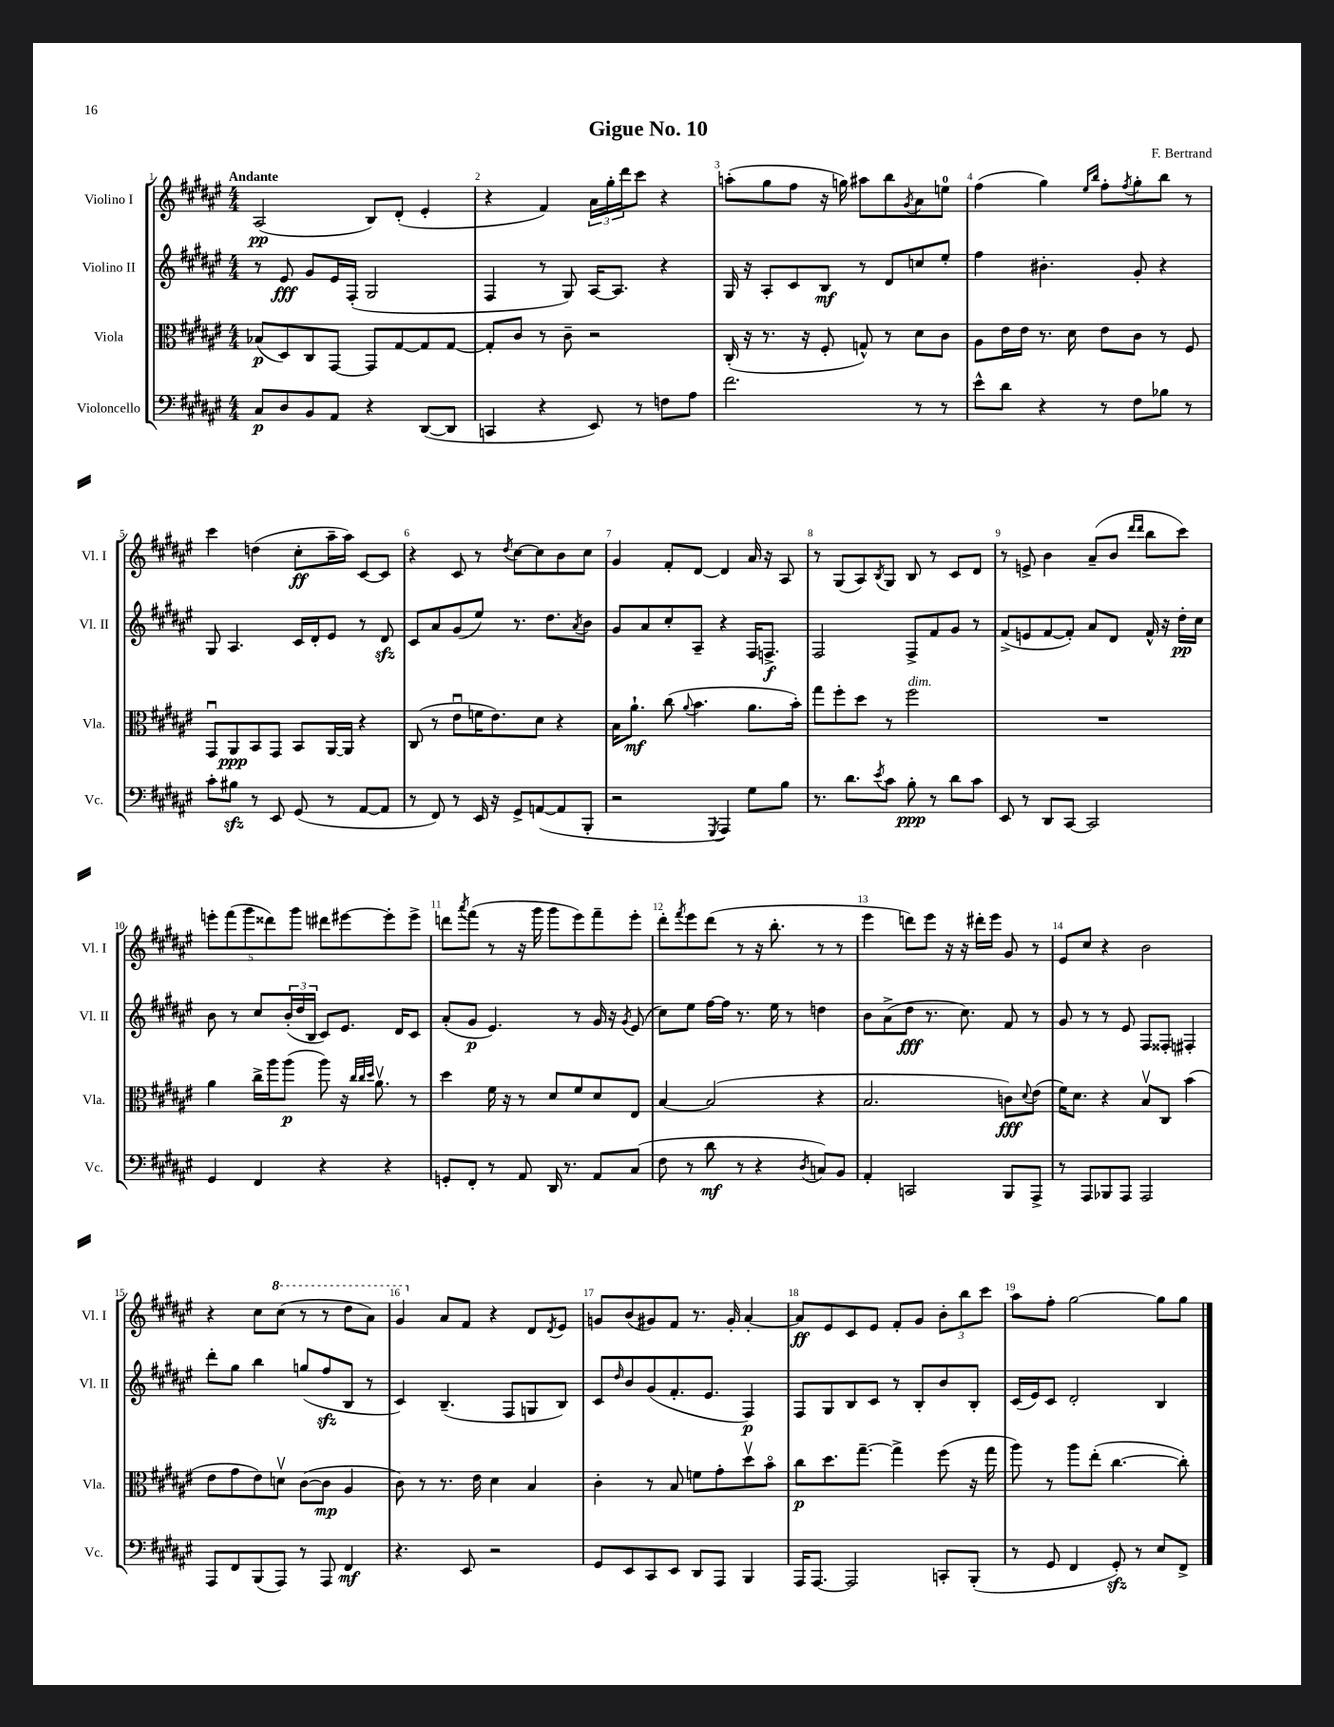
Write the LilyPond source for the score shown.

\header { title = "Gigue No. 10" composer = "F. Bertrand" }
<<
\new StaffGroup <<
\new Staff = "s0" \with { instrumentName = "Violino I" shortInstrumentName = "Vl. I" } {
    \clef treble \key fis \major \numericTimeSignature \time 4/4 \tempo "Andante"
    ais2\pp( b8) dis'8-.( eis'4-. |
    r4 fis'4) \tuplet 3/2 { ais'16 gis''16-. dis'''16 } cis'''8 r4 |
    a''8-.( gis''8 fis''8 r16 g''16) ais''8 b''8 \acciaccatura { gis'8 } ais'8 e''8-0 |
    fis''4( gis''4) \grace { eis''16 b''16 } fis''8-. \acciaccatura { fis''8 } gis''8-. b''8 r8 |
    cis'''4 d''4( cis''8-.\ff ais''16-- ais''16) cis'8~ cis'8 |
    r4 cis'8 r8 \acciaccatura { dis''8 } cis''8~ cis''8 b'8 cis''8 |
    gis'4 fis'8-. dis'8~ dis'4 ais'16 r16 ais8 |
    r8 gis8( ais8) \acciaccatura { b8 } gis8 b8 r8 cis'8 dis'8 |
    r8 e'8-> b'4 ais'8--( b'8 \grace { dis'''16 dis'''16 } b''8 cis'''8) |
    \tuplet 5/4 { e'''8-. fis'''8( gis'''8 disis'''8) gis'''8 } dis'''8 eis'''8~ eis'''8-. eis'''8-> |
    d'''8 \acciaccatura { ais'''8 } fis'''8( r8 r16 gis'''16 gis'''8 eis'''8) fis'''8-- eis'''8-. |
    dis'''8-. \acciaccatura { fis'''8 } eis'''8 dis'''8( r8 r16 b''8.-. r8 r8 |
    eis'''4 d'''8) eis'''8 r16 r16 dis'''16-. eis'''16 gis'8 r8 |
    eis'8 cis''8 r4 b'2 |
    r4 cis''8 \ottava #1 cis'''8( r8 r8 dis'''8 ais''8) |
    gis''4 \ottava #0 ais'8 fis'8 r4 dis'8 \acciaccatura { dis'8 } eis'8 |
    g'8 b'8( gis'8) fis'8 r8. gis'16-. ais'4~-. |
    ais'8\ff eis'8 cis'8 eis'8 fis'8-. gis'8 \tuplet 3/2 { b'8-. b''8 cis'''8 } |
    ais''8 fis''8-. gis''2~ gis''8 gis''8 \bar "|." |
}
\new Staff = "s1" \with { instrumentName = "Violino II" shortInstrumentName = "Vl. II" } {
    \clef treble \key fis \major \numericTimeSignature \time 4/4
    r8 eis'8\fff gis'8 eis'16 fis16-.( gis2 |
    fis4 r8 gis8) ais16~ ais8. r4 |
    gis16 r16 ais8-. cis'8 b8\mf r8 dis'8 c''8 eis''8-. |
    fis''4 bis'4.-. gis'8-. r4 |
    gis8 ais4. cis'16 dis'16-. eis'8 r8 dis'8\sfz |
    cis'8 ais'8 gis'8( eis''8) r8. dis''8. \acciaccatura { ais'8 } b'8 |
    gis'8 ais'8 cis''8-. ais8-- r4 fis16 f8.->\f |
    fis2 fis8-> fis'8 gis'8 r8 |
    fis'8->( e'8 fis'8~ fis'8-.) ais'8 dis'8 fis'16-^ r16 dis''16-.\pp cis''16 |
    b'8 r8 cis''8 \tuplet 3/2 { b'16-.( dis''16 b16 } cis'8) eis'8. dis'16 cis'8 |
    ais'8-.( gis'8\p eis'4.) r8 gis'16 r16 \acciaccatura { gis'8 } eis'8( |
    cis''8) eis''8 fis''16~ fis''16 r8. eis''16 r8 d''4 |
    b'8 ais'8->( dis''8\fff r8. cis''8.) fis'8 r8 |
    gis'8 r8 r8 eis'8 fis8 fisis8-. fis4-. |
    dis'''8-. gis''8 b''4 g''8( fis''8\sfz b8 r8 |
    cis'4) b4.--( fis8 g8 b8) |
    cis'8 \grace { dis''16 } b'8 gis'8( fis'8.-. eis'8. fis4\p) |
    fis8 gis8 b8 cis'8 r8 b8-. b'8 b8-. |
    cis'16( eis'16) cis'8 dis'2-. b4 \bar "|." |
}
\new Staff = "s2" \with { instrumentName = "Viola" shortInstrumentName = "Vla." } {
    \clef alto \key fis \major \numericTimeSignature \time 4/4
    bes8\p( dis8) cis8 gis,8~ gis,8 gis8~ gis8 gis8~ |
    gis8-. cis'8 r8 cis'8-- r2 |
    cis16-.( r16 r8. r16 fis8-. g8-^) r8 dis'8 cis'8 |
    ais8 eis'16 eis'16 r8. dis'16 eis'8 cis'8 r8 fis8 |
    gis,8\downbow ais,8\ppp b,8 gis,8 b,8 ais,16~ ais,16 r4 |
    cis8( r8 eis'8\downbow f'16 eis'8.) dis'8 r4 |
    b16 ais'8.-!\mf cis''8( \appoggiatura { ais'8 } b'4. ais'8. b'16-.) |
    gis''8 fis''8-. dis''8 r8 fis''2^\markup { \italic "dim." } |
    R1 |
    ais'4 cis''16-> ais''16 ais''8\p( ais''8) r16 \grace { cis''32 cis''32 dis''32 } ais'8.\upbow r8 |
    dis''4 fis'16 r16 r8 dis'8 fis'8 dis'8 eis8 |
    b4~ b2( r4 |
    b2. c'8\fff) \appoggiatura { dis'8 } eis'8( |
    fis'16) dis'8. r4 b8\upbow cis8 b'4( |
    eis'8 gis'8 eis'8) d'8\upbow cis'8~( cis'8\mp ais4 |
    cis'8) r8 r8. eis'16 dis'4 b4 |
    cis'4-. r8 b8 f'8 gis'8-. dis''8\upbow b'8\flageolet |
    cis''8\p dis''8. gis''8.~-- gis''4-> fis''8( r16 gis''16 |
    ais''8) r8 ais''8 eis''8-.( cis''4.~ cis''8-.) \bar "|." |
}
\new Staff = "s3" \with { instrumentName = "Violoncello" shortInstrumentName = "Vc." } {
    \clef bass \key fis \major \numericTimeSignature \time 4/4
    cis8\p dis8 b,8 ais,8 r4 dis,8~( dis,8 |
    c,4 r4 eis,8) r8 f8 ais8 |
    fis'2. r8 r8 |
    eis'8-^ dis'8 r4 r8 fis8 bes8 r8 |
    cis'8-. bis8\sfz r8 eis,8 gis,8( r8 ais,8~ ais,8 |
    r8 fis,8) r8 eis,16 r16 gis,8-> a,8~( a,8 b,,8-. |
    r2 \acciaccatura { gis,,8 } ais,,4) gis8 b8 |
    r8. dis'8. \acciaccatura { eis'8 } cis'8 b8-.\ppp r8 dis'8 cis'8 |
    eis,8 r8 dis,8 cis,8~ cis,2 |
    gis,4 fis,4 r4 r4 |
    g,8-. fis,8-. r8 ais,8 dis,16 r8. ais,8 cis8( |
    fis8 r8 dis'8\mf r8 r4 \acciaccatura { dis8 } c8) b,8 |
    ais,4-. c,2 b,,8 ais,,8-> |
    r8 ais,,8 bes,,8 ais,,8 ais,,2 |
    ais,,8 fis,8 b,,8( ais,,8) r8 ais,,8 fis,4\mf |
    r4. eis,8 r2 |
    gis,8 eis,8 cis,8 eis,8 dis,8 ais,,8 b,,4 |
    ais,,16 ais,,8.~ ais,,2 c,8-. b,,8-.( |
    r8 gis,8 fis,4 gis,8-.\sfz) r8 eis8 fis,8-> \bar "|." |
}
>>
>>
\layout { \context { \Score \override BarNumber.break-visibility = ##(#f #t #t) barNumberVisibility = #all-bar-numbers-visible } }
